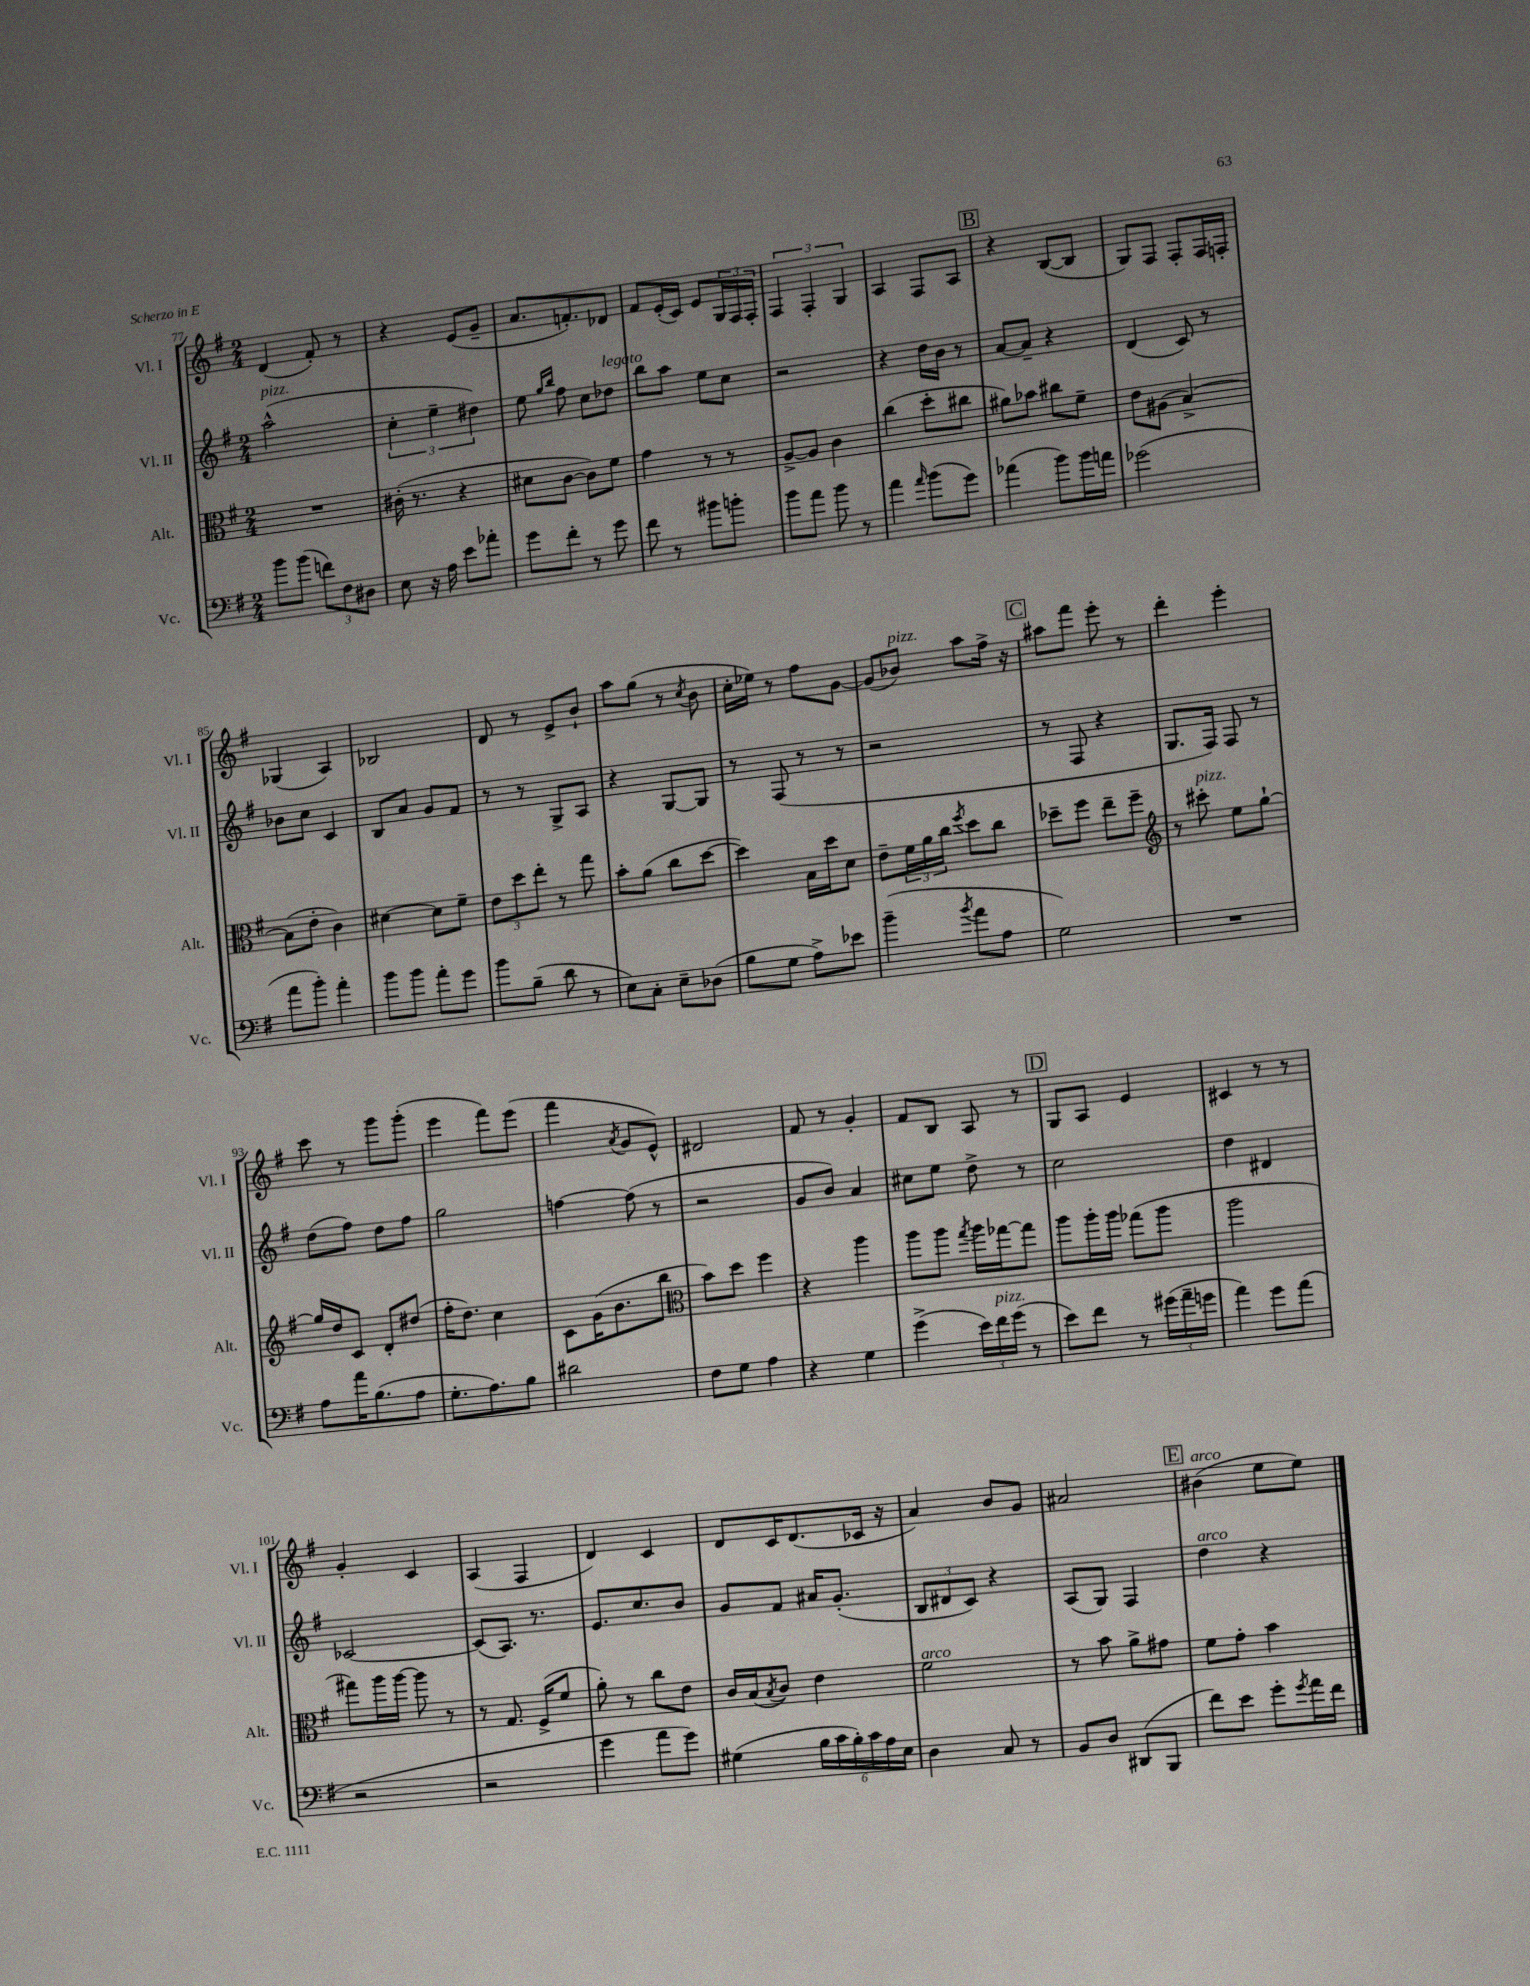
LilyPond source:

<<
\new StaffGroup <<
\new Staff = "s0" \with { instrumentName = "Vl. I" shortInstrumentName = "Vl. I" } {
    \clef treble \key g \major \numericTimeSignature \time 2/4
    d'4( fis'8-.) r8 |
    r4 e'8( g'8-- |
    a'8. f'8.-.) des'8 |
    fis'8 e'16-.( c'16) e'8 \tuplet 3/2 { g16 fis16 fis16-. } |
    \tuplet 3/2 { fis4 fis4-. g4 } |
    a4 fis8 a8 |
    \mark \markup { \box "B" } r4 b8~( b8 |
    g8) fis8 fis8-. fis16 f16-. |
    ges4( a4) |
    bes2 |
    d'8 r8 e'8-> b'8-! |
    a''8 g''8( r8 \acciaccatura { c''8 } b'8 |
    c''16-. ees''16) r8 fis''8 g'8~ |
    g'8( bes'8^\markup { \italic "pizz." }) a''8 fis''16-> r16 |
    \mark \markup { \box "C" } ais''8 fis'''8 e'''8-. r8 |
    d'''4-. e'''4-. |
    c'''8 r8 g'''8 g'''8-.( |
    e'''4 fis'''8) e'''8( |
    fis'''4 \acciaccatura { a'8 } g'8 e'8-^) |
    dis'2 |
    fis'8 r8 g'4-. |
    fis'8 b8 a8 r8 |
    \mark \markup { \box "D" } g8 a8 e'4 |
    cis'4 r8 r8 |
    g'4-. c'4 |
    a4( fis4 |
    d'4) c'4 |
    d'8 c'16 d'8.( ces'16 r16 |
    a'4) b'8 g'8 |
    ais'2 |
    \mark \markup { \box "E" } bis'4^\markup { \italic "arco" }( e''8 e''8) \bar "|." |
}
\new Staff = "s1" \with { instrumentName = "Vl. II" shortInstrumentName = "Vl. II" } {
    \clef treble \key g \major \numericTimeSignature \time 2/4
    a''2-^^\markup { \italic "pizz." }( |
    \tuplet 3/2 { c''4-. e''4-- dis''4) } |
    e''8 \grace { g''16 b''16 } fis''8 c''8 des''8^\markup { \italic "legato" } |
    b''8 a''8 e''8 c''8 |
    r2 |
    r4 d''16 b'16 r8 |
    \mark \markup { \box "B" } a'8~ a'8-- r4 |
    d'4( c'8) r8 |
    bes'8 c''8 c'4 |
    b8 a'8 g'8 fis'8 |
    r8 r8 g8-> a8 |
    r4 g8~ g8 |
    r8 fis8( r8 r8 |
    r2 |
    \mark \markup { \box "C" } r8 fis8 r4 |
    g8. fis16) fis8 r8 |
    d''8( fis''8) d''8 fis''8 |
    g''2 |
    f''4~ f''8( r8 |
    r2 |
    g'8 b'8) a'4 |
    cis''8 e''8 d''8-> r8 |
    \mark \markup { \box "D" } c''2 |
    d''4 dis'4 |
    ces'2~ |
    ces'8( a8.) r8. |
    e'8. c''8. b'8 |
    g'8 fis'8 ais'16 g'8.-.( |
    \tuplet 3/2 { b8 dis'8 c'8) } r4 |
    a8( g8) fis4 |
    \mark \markup { \box "E" } d''4^\markup { \italic "arco" } r4 \bar "|." |
}
\new Staff = "s2" \with { instrumentName = "Alt." shortInstrumentName = "Alt." } {
    \clef alto \key g \major \numericTimeSignature \time 2/4
    R2 |
    cis'16-.( r8. r4 |
    dis'8 c'8~ c'8) fis'8 |
    g'4 r8 r8 |
    a8~-> a8 c'4 |
    c''4( d''8-. cis''8 |
    \mark \markup { \box "B" } ais'8) bes'8 cis''8 fis'8-- |
    e'8 ais8( b4~->) |
    b8( e'8-. c'4) |
    dis'4~ dis'8 fis'8-- |
    \tuplet 3/2 { e'8 d''8 e''8-. } r8 g''8 |
    b'8-. a'8( c''8 d''8~ |
    d''4) b16 d''16 d'8 |
    e'8-- \tuplet 3/2 { fis'16 a'16 c''16 } \acciaccatura { fis''8 } d''8 c''8 |
    \mark \markup { \box "C" } des''8-- fis''8 e''8-- fis''8-- |
    \clef treble r8 cis'''8-.^\markup { \italic "pizz." } e''8 g''8~-! |
    g''16 d''16 c'8 d'8-. dis''8( |
    fis''16-. d''8.) c''4 |
    c'8 g'16( b'8. b''8 |
    \clef alto b'8) d''8 fis''4 |
    r4 a''4 |
    a''8 a''8 \acciaccatura { g''8 } a''16 ges''16~ ges''8 |
    \mark \markup { \box "D" } a''8 a''16-. a''16 ges''8( a''8 |
    a''2 |
    gis''8) a''16 a''16~ a''8 r8 |
    r8 g8. fis16->( fis'8 |
    a'8-.) r8 c''8 e'8 |
    c'16 b16( \acciaccatura { b8 } c'8) e'4 |
    fis'2^\markup { \italic "arco" } |
    r8 b'8 a'8-> gis'8 |
    \mark \markup { \box "E" } fis'8 g'8-. b'4 \bar "|." |
}
\new Staff = "s3" \with { instrumentName = "Vc." shortInstrumentName = "Vc." } {
    \clef bass \key g \major \numericTimeSignature \time 2/4
    b'8 b'8( \tuplet 3/2 { f'8) fis8 dis8 } |
    e8 r16 a16 e'8 aes'8-. |
    g'8 fis'8-. r8 g'8 |
    fis'8 r8 bis'8 b'8-. |
    b'8 a'8 b'8 r8 |
    a'4 \grace { a'16 } b'8( g'8) |
    \mark \markup { \box "B" } aes'4( b'8) b'16 a'16 |
    ges'2( |
    a'8 b'8-.) a'4-. |
    b'8 b'8 a'8-. g'8 |
    b'8 b8--( d'8 r8 |
    e8) c8-. e8-- des8( |
    b8 g8 a8->) ees'8 |
    b'4--( \acciaccatura { b'8 } a'8 a8 |
    \mark \markup { \box "C" } g2) |
    R2 |
    a8 a'16 b8.( a8 |
    g8.-. a8.) b8 |
    dis'2 |
    fis8 g8 a4 |
    r4 g4 |
    g'4->( \tuplet 3/2 { e'16) fis'16^\markup { \italic "pizz." } g'16( } r8 |
    \mark \markup { \box "D" } e'8) fis'8 r8 \tuplet 3/2 { gis'16( a'16-- g'16 } |
    a'4) g'8 a'8( |
    r2 |
    r2 |
    g'4 a'8 g'8) |
    gis4( \tuplet 6/4 { b16 c'16 b16-.) c'16 a16 e16 } |
    d4 c8 r8 |
    b,8 d8 dis,8( b,,8 |
    \mark \markup { \box "E" } fis'8) e'8 g'8-. \acciaccatura { g'8 } a'16 fis'16 \bar "|." |
}
>>
>>
\layout { \context { \Score currentBarNumber = #77 } }
